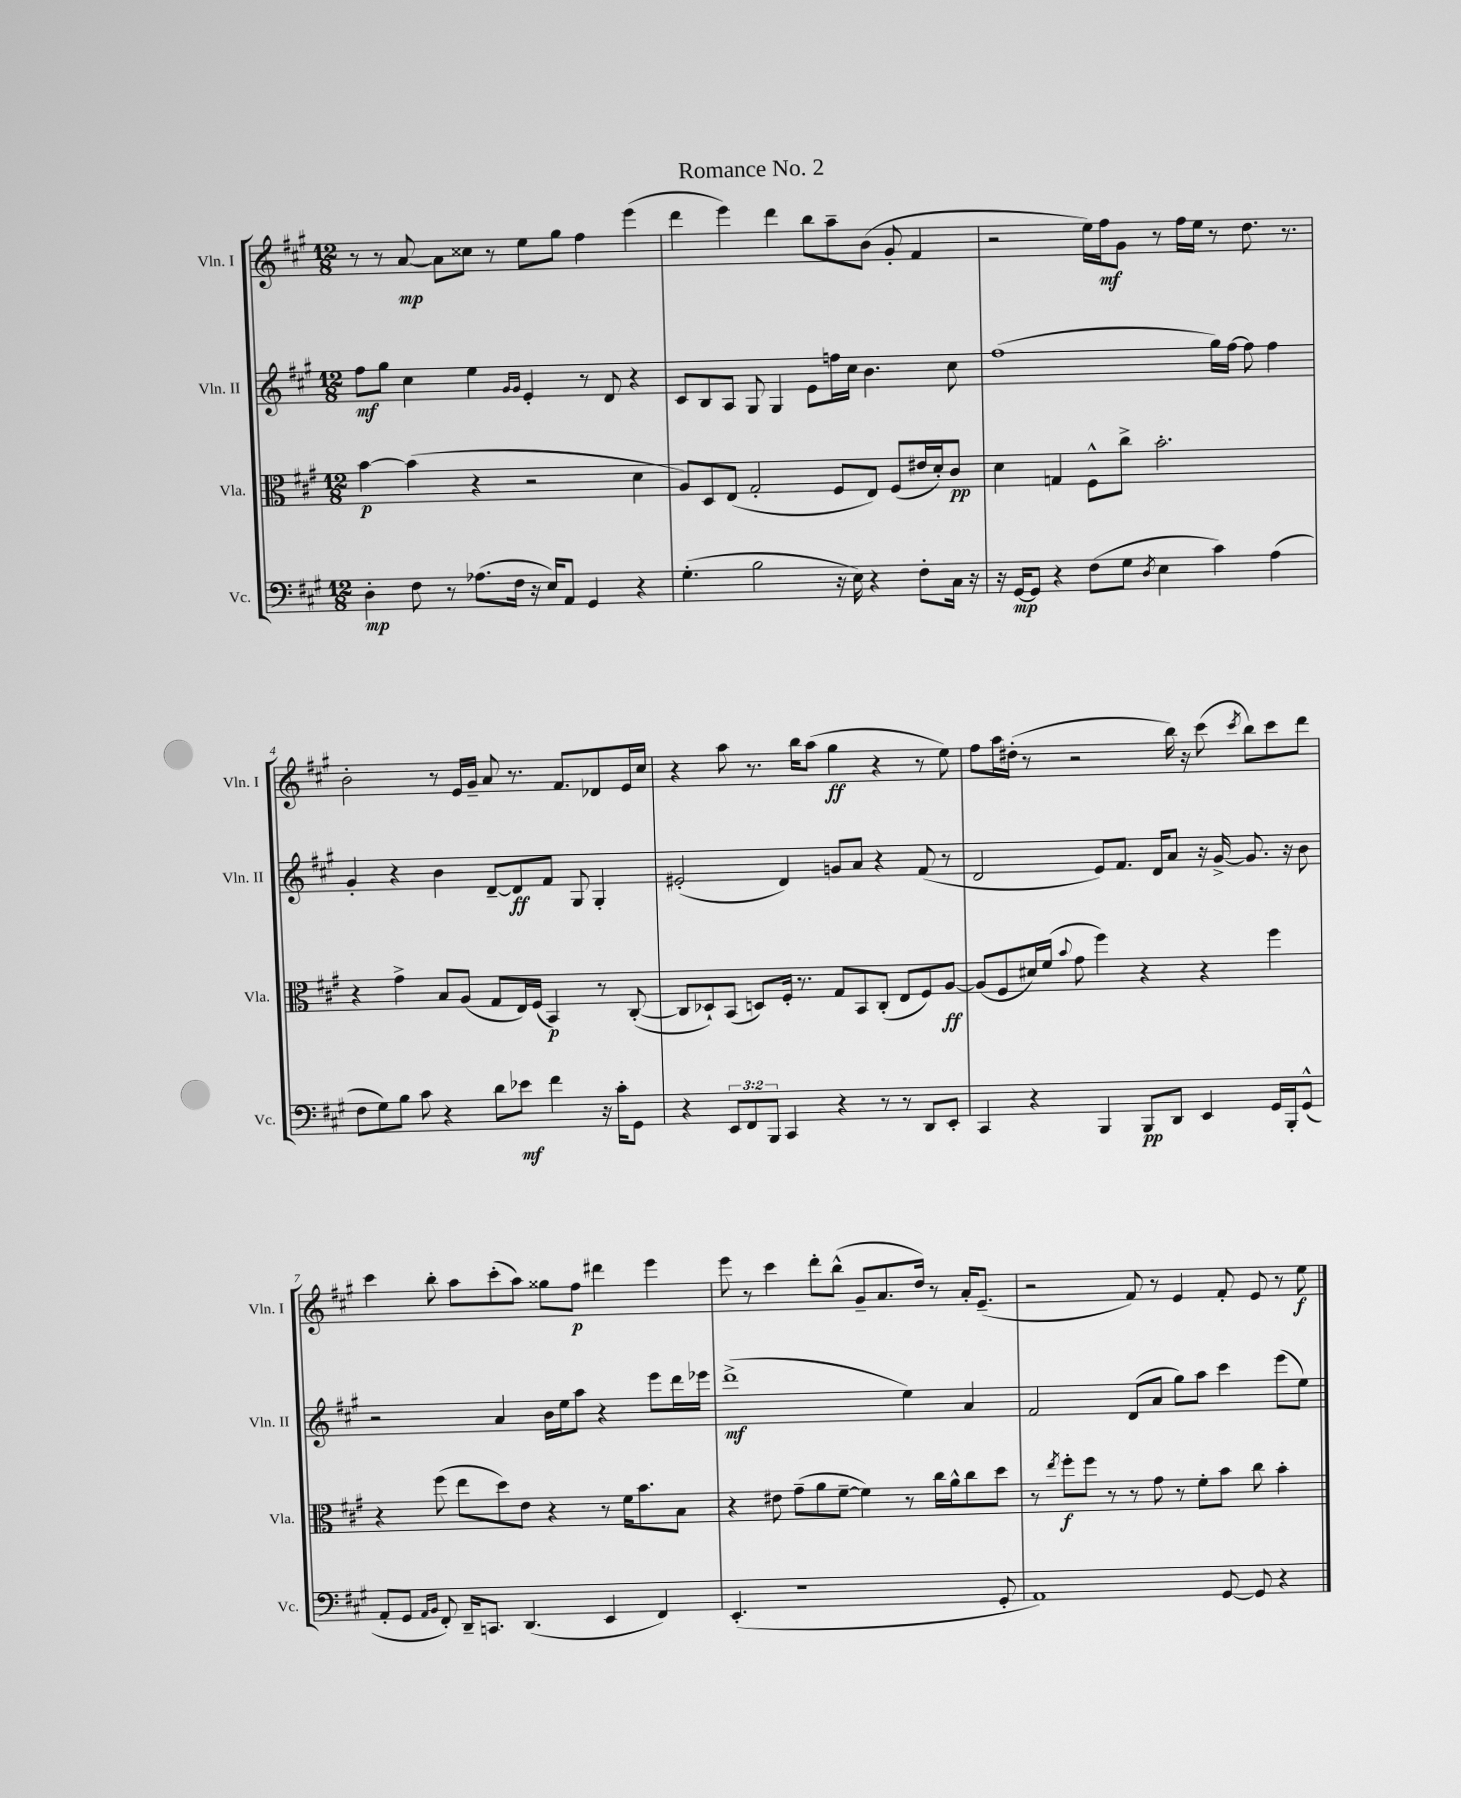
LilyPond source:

\header { title = "Romance No. 2" }
<<
\new StaffGroup <<
\new Staff = "s0" \with { instrumentName = "Vln. I" shortInstrumentName = "Vln. I" } {
    \clef treble \key a \major \numericTimeSignature \time 12/8
    r8 r8 a'8~\mp a'8 cisis''8 r8 e''8 gis''8 fis''4 e'''4( |
    d'''4 e'''4) d'''4 b''8 a''8-- b'8( gis'8-. fis'4 |
    r2 e''16) fis''16\mf gis'8 r8 fis''16 e''16 r8 d''8. r8. |
    b'2-. r8 e'16 gis'16-- a'8 r8. fis'8. des'8 e'16 cis''16 |
    r4 a''8 r8. b''16 a''8( gis''4\ff r4 r8 e''8) |
    fis''8 a''16 dis''16-.( r8 r2 b''16) r16 cis'''8( \acciaccatura { cis'''8 } b''8) cis'''8 d'''8 |
    cis'''4 b''8-. a''8 cis'''8-.( a''8) gisis''8 fis''8\p dis'''4 e'''4 |
    e'''8 r8 cis'''4 d'''8-. b''8-^( gis'8-- a'8. d''16) r8 a'16-. e'8.--( |
    r2 fis'8) r8 e'4 fis'8-. e'8 r8 e''8\f \bar "|." |
}
\new Staff = "s1" \with { instrumentName = "Vln. II" shortInstrumentName = "Vln. II" } {
    \clef treble \key a \major \numericTimeSignature \time 12/8
    fis''8\mf gis''8 cis''4 e''4 \grace { gis'16 gis'16 } e'4-. r8 d'8 r4 |
    cis'8 b8 a8 gis8 gis4 e'8 f''16 cis''16 b'4. cis''8 |
    fis''1( gis''16) fis''16~ fis''8 fis''4 |
    gis'4-. r4 b'4 d'8~-- d'8\ff fis'8 gis8 gis4-. |
    eis'2-.( d'4) g'8 a'8 r4 fis'8( r8 |
    d'2 e'8) fis'8. d'16 a'8 r16 gis'16~-> gis'8. r16 b'8 |
    r2 a'4 b'16 e''16 a''8 r4 e'''8 d'''16 ees'''16 |
    d'''1->\mf( e''4) a'4 |
    fis'2 d'8( a'8 gis''8) a''8 cis'''4 e'''8( e''8) \bar "|." |
}
\new Staff = "s2" \with { instrumentName = "Vla." shortInstrumentName = "Vla." } {
    \clef alto \key a \major \numericTimeSignature \time 12/8
    b'4~\p b'4( r4 r2 d'4 |
    a8) d8 e8( gis2-. fis8 e8) fis8( eis'16 d'16-.) cis'8\pp |
    d'4 g4 fis8-^ cis''8-> b'2.-. |
    r4 gis'4-> b8 a8( gis8 e16) fis16( b,4\p) r8 cis8~-.( |
    cis8 des8-!) b,8( d8) fis16-. r8. gis8 b,8 cis8-.( e8 fis8) a8~\ff |
    a8( fis8 dis'16) fis'16( \appoggiatura { b'8 } gis'8 fis''4) r4 r4 fis''4 |
    r4 fis''8( e''8 d''8) e'8 r4 r8 fis'16 b'8. b8 |
    r4 eis'8 gis'8--( a'8 fis'8~-- fis'4) r8 cis''16 a'16-^ cis''8 d''8 |
    r8 \acciaccatura { e''8 } fis''8-.\f fis''8 r8 r8 gis'8 r8 fis'8-. b'8 cis''8 b'4-. \bar "|." |
}
\new Staff = "s3" \with { instrumentName = "Vc." shortInstrumentName = "Vc." } {
    \clef bass \key a \major \numericTimeSignature \time 12/8 \override Staff.TupletNumber.text = #tuplet-number::calc-fraction-text
    d4-.\mp fis8 r8 aes8.( fis16 r16 e16) a,8 gis,4 r4 |
    gis4.-.( b2 r16 e16) r4 fis8-. cis16 r16 |
    r16 gis,16~\mp gis,8 r4 fis8( gis8 \acciaccatura { d8 } e4 cis'4) a4( |
    fis8 gis8) b8 cis'8 r4 d'8 ees'8\mf fis'4 r16 cis'16-. gis,8 |
    r4 \tuplet 3/2 { e,8 fis,8 b,,8 } cis,4 r4 r8 r8 d,8 e,8-. |
    cis,4 r4 b,,4 b,,8\pp d,8 e,4 gis,16 b,,16-. gis,8-^( |
    a,8-. gis,8 \grace { a,16 b,16 } fis,8-.) d,16-- c,8. d,4.( e,4 fis,4) |
    e,4.-.( r1 gis,8-. |
    a,1) gis,8~ gis,8 r4 \bar "|." |
}
>>
>>
